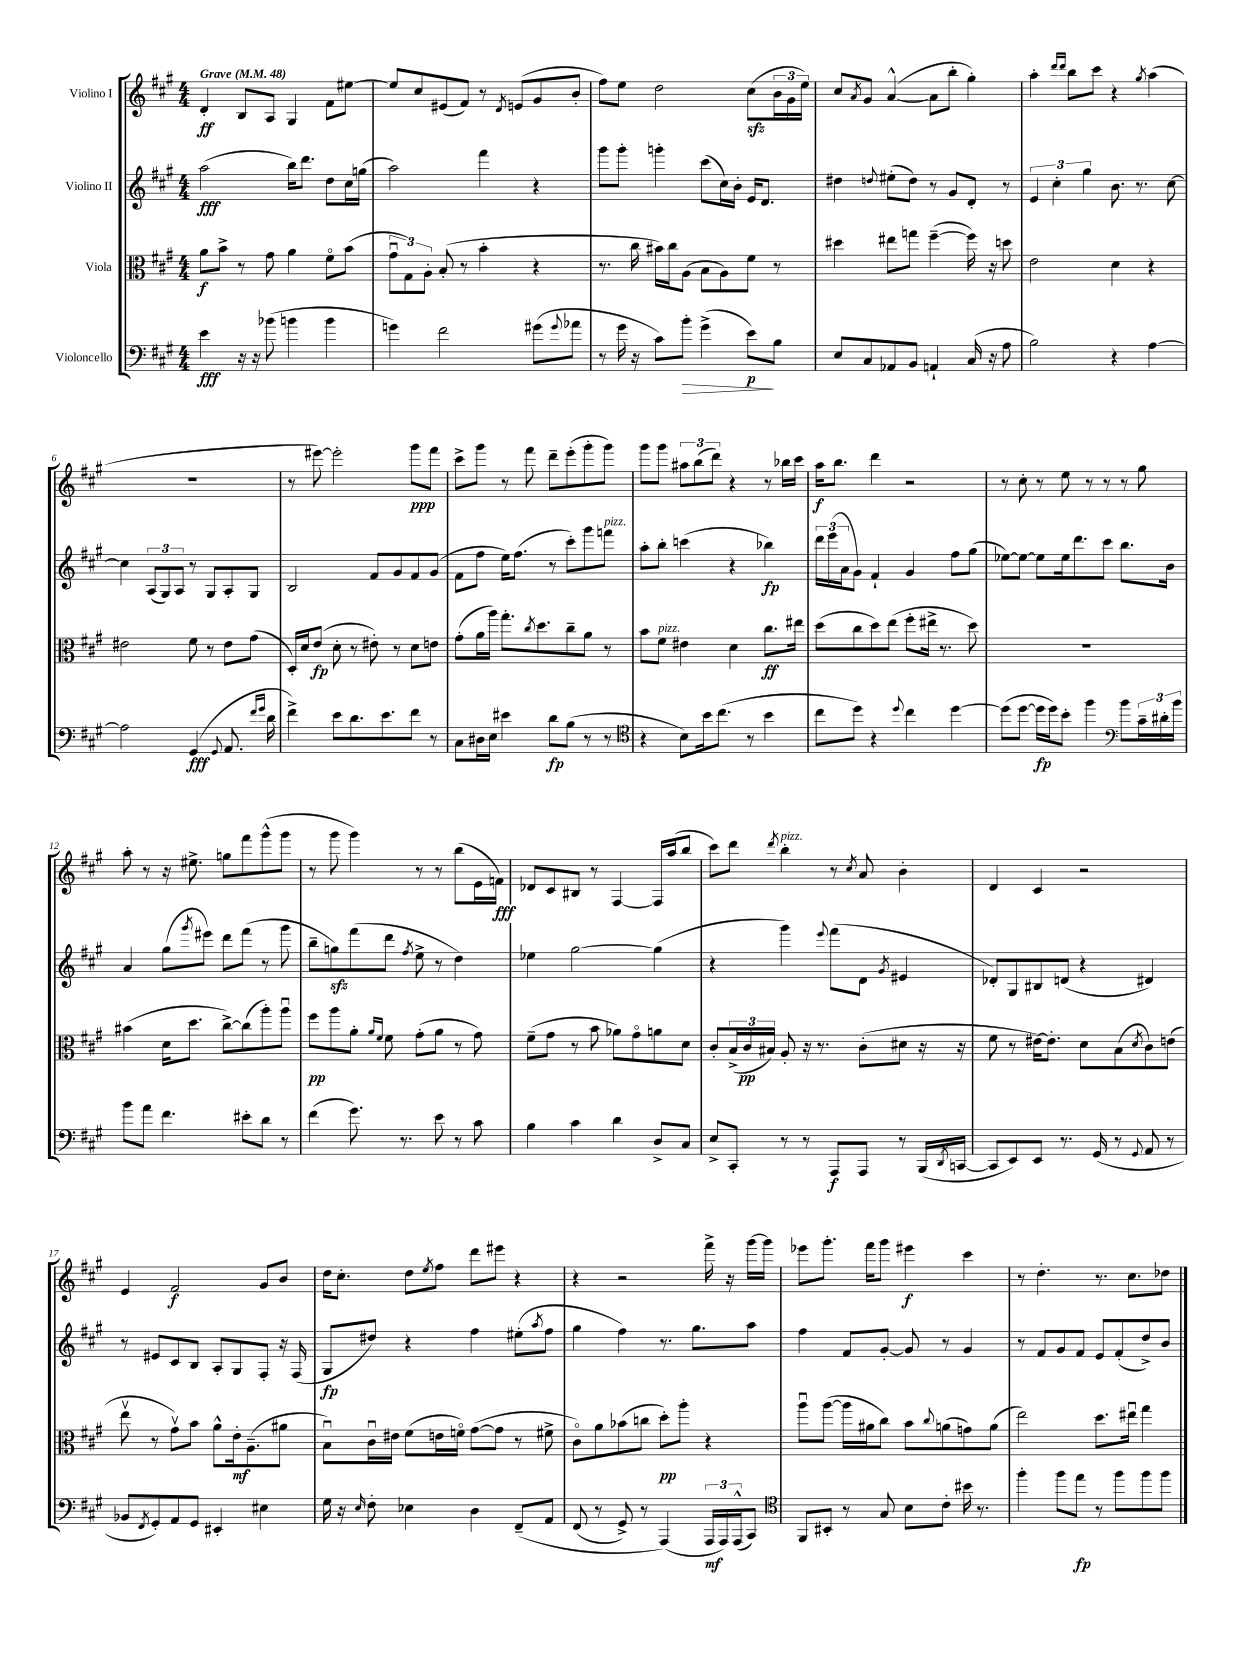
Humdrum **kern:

**kern	**kern	**kern	**kern
*staff4	*staff3	*staff2	*staff1
*clefF4	*clefC3	*clefG2	*clefG2
*k[f#c#g#]	*k[f#c#g#]	*k[f#c#g#]	*k[f#c#g#]
*M4/4	*M4/4	*M4/4	*M4/4
*MM48	*MM48	*MM48	*MM48
4e	8a	(2aa	4d'
.	8b^	.	.
16r	8r	.	8B
16r	.	.	.
(8b-	8g#	.	8A
4b	4a	16bb)	4G#
.	.	8.ddd	.
4b	8f#o	8dd	8f#
.	(8b	16cc#	[8ee#
.	.	(16gg	.
=	=	=	=
4g)	12g#u	2aa)	8ee#]
.	12G#)	.	.
.	.	.	8cc#
.	12A'	.	.
2f#	(8B'	.	(8e#
.	8r	.	8f#)
.	4b'	4fff#	8r
.	.	.	8qd
.	.	.	(8e
(8g#	4r	4r	8g#
8qqg#	.	.	.
8a-	.	.	8b'
=	=	=	=
8r	8.r	8ggg#	8ff#)
16g#	.	8ggg#'	8ee
16r	16cc#	.	.
8c#)	16b#)	4ggg'	2dd
.	16cc#	.	.
8b'	(8A	.	.
(4g#^	8B	(8ccc#	.
.	8A)	16cc#)	.
.	.	16b'	.
8e)	8f#	16e	(8cc#
.	.	8.d	.
8B	8r	.	24b
.	.	.	24g#
.	.	.	24ee)
=	=	=	=
8E	4dd#	4dd#	8cc#
.	.	.	8qa
8C#	.	.	8g#
.	.	8qqdd	.
8AA-	8ee#	(8ee#'	([4a^^
8BB	8gg	8dd)	.
4AA`	([4ff#~	8r	8a]
.	.	8g#	8bb'
(16C#	16ff#])	8d'	4gg#')
16r	16r	.	.
8A	8dd	8r	.
=	=	=	=
2B)	2e	6e	4aa'
.	.	6cc#'	.
.	.	.	16qqddd
.	.	.	16qqddd
.	.	.	8bb
.	.	6gg#	.
.	.	.	8ccc#
4r	4d	8.b	4r
.	.	8.r	.
.	.	.	8qgg#
[4A	4r	.	(4aa
.	.	[8cc#	.
=	=	=	=
2A]	2e#	4cc#]	1r
.	.	(12A	.
.	.	12G#)	.
.	.	12A	.
(4GG#	8f#	8r	.
.	8r	8G#	.
8qqGG#	.	.	.
8.AA	8e#	8A'	.
.	(8g#	8G#	.
16qqf#	.	.	.
16qqg#	.	.	.
16d	.	.	.
=	=	=	=
4f#^)	16D')	2B	8r
.	16d	.	.
.	(8e	.	[8eee#)
8e	8d'	.	2eee#']
8.d	8r	.	.
.	8e#')	8f#	.
8.e	.	.	.
.	8r	8g#	.
8f#	8d	8f#	8ggg#
8r	8e	(8g#	8fff#
=	=	=	=
8C#	(8g#'	8f#	8ccc#^
16D#	16a	8ff#	8ggg#
16E	16aa)	.	.
4e#	8.gg#'	16ee)	8r
.	.	(8.ff#	.
.	.	.	8fff#
.	8qcc#	.	.
.	8.dd	.	.
8d	.	8r	8ddd~
(8B	8cc#~	8ccc#')	(8eee'
8r	8a	8ggg#	8ggg#'
8r	8r	8fff	8ggg#)
=	=	=	=
*clefC4	*	*	*
4r	8b	8aa'	8ggg#
.	8f#	8bb'	8ggg#
8B)	4e#	(4ccc	12aa#
.	.	.	(12bb
16b	.	.	.
.	.	.	12ddd)
(8.cc#	.	.	.
.	4d	4r	4r
8r	.	.	.
4b	8.cc#	4bb-)	8r
.	.	.	16bb-
.	16ee#	.	16ccc#
=	=	=	=
8cc#	(8dd	24ddd	16aa
.	.	(24eee	.
.	.	.	8.bb
.	.	24a	.
8dd)	8cc#	8g#)	.
4r	8dd)	4f#`	4ddd
.	(8ee	.	.
8qqdd	.	.	.
4cc#	8ff#'	4g#	2r
.	16ee#^	.	.
.	8.r	.	.
[4dd	.	8ff#	.
.	8dd)	(8gg#	.
=	=	=	=
(8dd]	1r	[8ee-)	8r
[8dd	.	8ee-_	8cc#'
16dd]	.	8ee-]	8r
16dd)	.	.	.
8b'	.	16ee-	8ee
.	.	8.ddd	.
4ff#	.	.	8r
.	.	8ccc#	8r
*clefF4	*	*	*
8b	.	8.bb	8r
24c#~	.	.	8gg#
24d#'	.	.	.
.	.	16b	.
24b	.	.	.
=	=	=	=
8b	(4b#	4a	8aa'
8a	.	.	8r
4.f#	16d	(8gg#	16r
.	8.dd	.	8.ee#^
.	.	8qggg#	.
.	.	8eee#)	.
.	[8cc#^)	8ddd	8gg
8e#'	(8cc#]	(8fff#	8fff#
8d	8aa')	8r	(8ggg#^^
8r	8aau	8ggg#	8ggg#
=	=	=	=
(4f#	8ff#	8bb~	8r
.	8aa	8gg)	8ggg#
8.g#)	8a'	(8fff#	4ggg#)
.	16qqa	.	.
.	16qqf#	.	.
.	8f#	8ddd	.
8.r	.	.	.
.	.	8qff#	.
.	(8g#'	8ee^	8r
8e	8a	8r	8r
8r	8r	4dd)	(8bb
8c#	8g#)	.	16e
.	.	.	16f)
=	=	=	=
4B	(8f#~	4ee-	8d-
.	8g#	.	8c#
4c#	8r	[2gg#	8B#
.	8b	.	8r
4d	8a-)	.	[4F#
.	8g#o	.	.
8D^	8a	(4gg#]	16F#]
.	.	.	(16aa
8C#	8d	.	8bb
=	=	=	=
8E^	8c#'	4r	8ccc#)
8CC#'	(24B^	.	8ddd
.	24c#	.	.
.	24B#)	.	.
.	.	.	8qddd
8r	8A'	4ggg#)	4bb'
8r	16r	.	.
.	8.r	.	.
.	.	8qqeee	.
8AAA	.	(8fff#	8r
.	.	.	8qcc#
8AAA	(8c#'	8d	8a
.	.	8qg#	.
8r	8d#	4e#	4b'
(16BBB	16r	.	.
8qDD	.	.	.
[16CC	16r	.	.
=	=	=	=
8CC]	8f#	8d-')	4d
8EE)	8r	8G#	.
8EE	[16e#)	8B#	4c#
.	8.e#']	.	.
8.r	.	(8d	.
.	8d	4r	2r
(16GG#	.	.	.
8r	(8B	.	.
8qqGG#	8qd	.	.
8AA	8c#)	4d#)	.
8r	(8e	.	.
=	=	=	=
8BB-	8eev	8r	4e
8qFF#	.	.	.
8GG#')	8r	8e#	.
8AA	8g#v)	8c#	2f#
8GG#	8b	8B	.
4EE#'	8a^^	8A'	.
.	16e'	8G#	.
.	(8.A~	.	.
4E#	.	8F#'	8g#
.	8a#	16r	8b
.	.	(16F#	.
=	=	=	=
16G#	8Bu)	8G#	16dd
16r	.	.	8.cc#'
16qqE	.	.	.
8F#'	16c#u	8dd#)	.
.	16e#	.	.
4E-	(8f#	4r	8dd
.	.	.	8qee
.	16e	.	8ff#
.	16fo)	.	.
4D	([8g#	4ff#	8ddd
.	8g#]	.	8eee#
&(8FF#~	8r	(8ee#'	4r
.	.	8qaa	.
8AA	8f#^	8ff#	.
=	=	=	=
(8FF#	8c#o)	4gg#	4r
8r	8a	.	.
8GG#^)	(8b-	4ff#)	2r
8r	8cc	.	.
(4AAA&)	8dd')	8.r	.
.	8aa'	.	.
.	.	8.gg#	.
24AAA	4r	.	16fff#^
24AAA)	.	.	.
.	.	.	16r
(24AAA^^	.	.	.
8CC#)	.	8aa	[16ggg#
.	.	.	16ggg#]
=	=	=	=
*clefC4	*	*	*
8FF#	8aau	4ff#	8eee-
8BB#'	([8aa	.	8.ggg#'
8r	16aa]	8f#	.
.	16a#	.	16fff#
8G#	8cc#)	[8g#'	8ggg#
8B	8b	8g#]	4eee#
.	8qqcc#	.	.
8c#'	(8a	8r	.
16b#	8g)	4g#	4ccc#
8.r	.	.	.
.	(8a	.	.
=	=	=	=
4ff#'	2ee)	8r	8r
.	.	8f#	4.dd'
8ff#	.	8g#	.
8ee	.	8f#	.
8r	8.dd	8e	8.r
8ff#	.	(8f#'	.
.	16ee#u	.	8.cc#
8ff#	4gg#	8dd^)	.
8ff#	.	8b	8dd-
==	==	==	==
*-	*-	*-	*-
